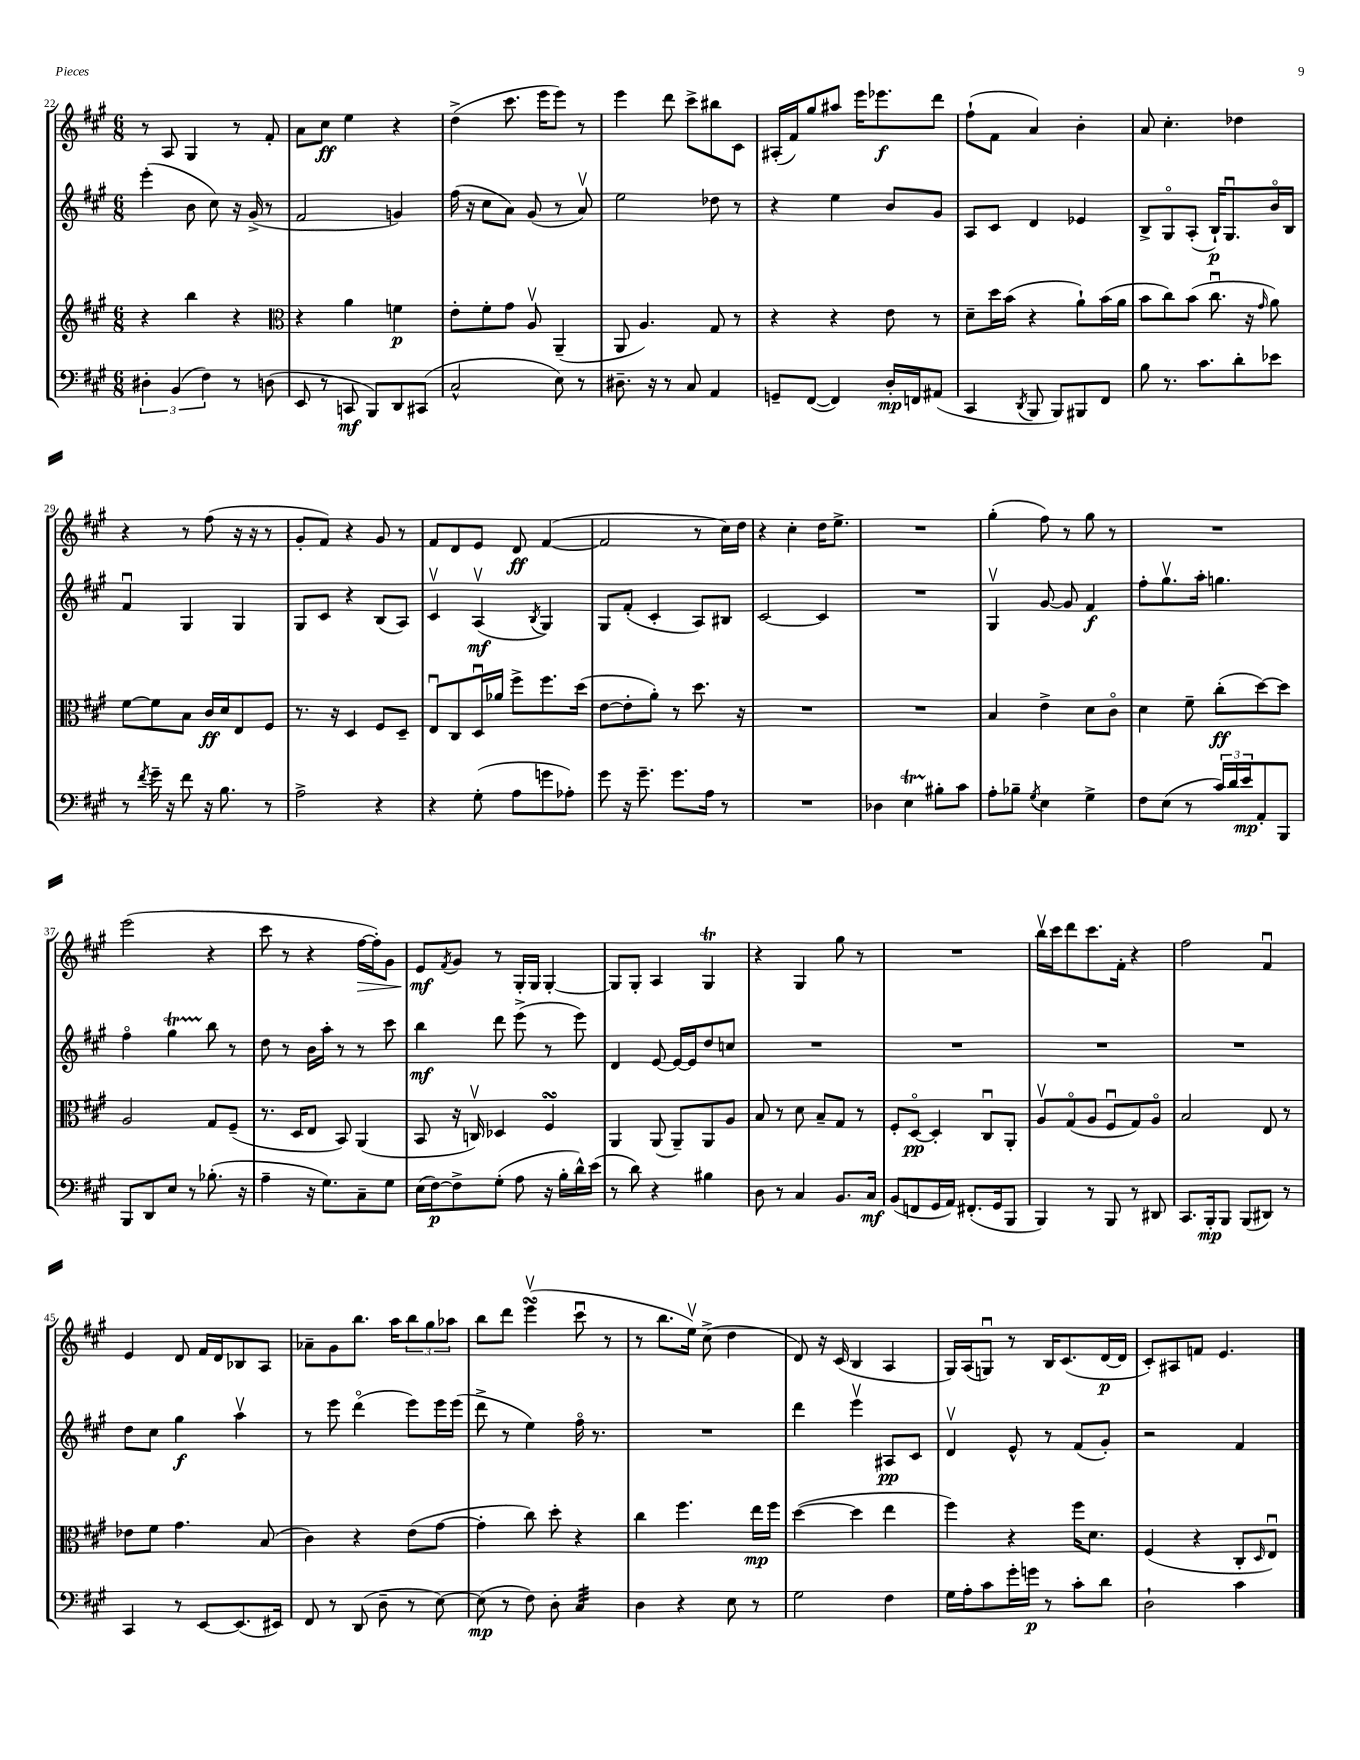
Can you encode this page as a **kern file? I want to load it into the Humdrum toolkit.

**kern	**kern	**kern	**kern
*staff4	*staff3	*staff2	*staff1
*clefF4	*clefG2	*clefG2	*clefG2
*k[f#c#g#]	*k[f#c#g#]	*k[f#c#g#]	*k[f#c#g#]
*M6/8	*M6/8	*M6/8	*M6/8
6D#'	4r	(4eee'	8r
.	.	.	8A
(6BB	.	.	.
.	4bb	8b	4G#
6F#)	.	.	.
.	.	8cc#)	.
8r	4r	16r	8r
.	.	(16g#^	.
(8D	.	8r	8f#'
=	=	=	=
*	*clefC3	*	*
8EE	4r	2f#	8a
8r	.	.	8cc#
8CC	4a	.	4ee
8BBB)	.	.	.
8DD	4f	4g)	4r
(8CC#	.	.	.
=	=	=	=
2C#^^	8e'	(16ff#	(4dd^
.	.	16r	.
.	8f#'	8cc#	.
.	8g#	8a)	8.ccc#
.	8Av	(8g#	.
.	.	.	16eee
8E)	(4AA~	8r	8eee)
8r	.	8av)	8r
=	=	=	=
8.D#~	8AA	2ee	4eee
.	4.A)	.	.
16r	.	.	.
8r	.	.	8ddd
8C#	.	.	8ccc#^
4AA	8G#	8dd-	8bb#
.	8r	8r	8c#
=	=	=	=
8GG~	4r	4r	(16A#'
.	.	.	16f#)
([8FF#	.	.	8gg#
4FF#])	4r	4ee	8aa#
.	.	.	16eee
.	.	.	8.eee-
16D'	8e	8b	.
16FF	.	.	.
(8AA#	8r	8g#	8ddd
=	=	=	=
4CC#	8d~	8A	(8ff#`
.	16dd	8c#	8f#
.	(16b	.	.
8qDD	.	.	.
8BBB	4r	4d	4a)
8BBB)	.	.	.
8BBB#	8a`)	4e-	4b'
8FF#	(16b	.	.
.	16a	.	.
=	=	=	=
8B	8b	8B^	8a
8.r	8cc#)	8G#o	4.cc#'
.	(8b	(8A'	.
8.c#	.	.	.
.	8.cc#u	16B`)	.
.	.	8.G#u	.
8d'	.	.	4dd-
.	16r	.	.
.	16qqg#	.	.
8e-	8a)	16bo	.
.	.	16B	.
=	=	=	=
8r	[8f#	4f#u	4r
8qf#	.	.	.
16g#~	8f#]	.	.
16r	.	.	.
8f#	8B	4G#	8r
16r	16c#	.	(8ff#
8.B	16d	.	.
.	8E	4G#	16r
.	.	.	16r
8r	8F#	.	8r
=	=	=	=
2A^	8.r	8G#	8g#'
.	.	8c#	8f#)
.	16r	.	.
.	4D	4r	4r
4r	8F#	(8B	8g#
.	8D~	8A)	8r
=	=	=	=
4r	8Eu	4c#v	8f#
.	8C#	.	8d
(8G#'	16Du	(4Av	8e
.	16a-	.	.
8A	8ff#^	.	8d
.	.	8qB	.
8g	8.ff#	4G#)	([4f#
8A-')	.	.	.
.	(16dd	.	.
=	=	=	=
8g#	[8e	8G#	2f#]
16r	8e']	(8f#'	.
8.g#~	.	.	.
.	8a')	4c#'	.
8.g#	8r	.	.
.	8.dd	8A)	8r
16A	.	.	.
8r	.	8B#	16cc#)
.	16r	.	16dd
=	=	=	=
2.r	2.r	[2c#	4r
.	.	.	4cc#'
.	.	4c#]	16dd
.	.	.	8.ee^
=	=	=	=
4D-	2.r	2.r	2.r
4E	.	.	.
8B#'	.	.	.
8c#	.	.	.
=	=	=	=
8A'	4B	4G#v	(4gg#'
8B-~	.	.	.
8qG#	.	.	.
4E	4e^	[8g#	8ff#)
.	.	8g#]	8r
4G#^	8d	4f#	8gg#
.	8c#o	.	8r
=	=	=	=
8F#	4d	8ff#'	2.r
(8E	.	8.gg#v	.
8r	8f#~	.	.
.	.	16aa'	.
24c#)	(8cc#'	4.gg	.
24d	.	.	.
24e	.	.	.
8AA'	[8dd)	.	.
8BBB	8dd]	.	.
=	=	=	=
8BBB	2A	4ff#o	(2eee
8DD	.	.	.
8E	.	4gg#	.
8r	.	.	.
(8.B-'	8G#	8bb	4r
.	(8F#~	8r	.
16r	.	.	.
=	=	=	=
4A~	8.r	8dd	8ccc#
.	.	8r	8r
.	16D	.	.
16r	8E	16b	4r
8.G#)	.	16aa'	.
.	8BB)	8r	.
8C#~	(4AA	8r	[16ff#
.	.	.	16ff#'])
8G#	.	8ccc#	8g#
=	=	=	=
(16E	8BB	4bb	8e
[16F#)	.	.	.
.	.	.	8qf#
8F#^]	16r	.	8g#
.	16Cv)	.	.
(8G#'	4D-	8ddd	8r
8A	.	(8eee^	16G#'
.	.	.	16G#
16r	4F#	8r	[4G#'
16B'	.	.	.
16d^^)	.	8eee)	.
(16e	.	.	.
=	=	=	=
8r	4AA	4d	8G#]
8d)	.	.	8G#'
4r	(8AA	[8e	4A
.	8AA~)	16e_	.
.	.	16e]	.
4B#	8AA	8dd	4G#
.	8A	8cc	.
=	=	=	=
8D	8B	2.r	4r
8r	8r	.	.
4C#	8d	.	4G#
.	8B~	.	.
8.BB	8G#	.	8gg#
.	8r	.	8r
16C#	.	.	.
=	=	=	=
(8BB	8F#'	2.r	2.r
8FF	[8Do	.	.
16GG#	4D']	.	.
16AA)	.	.	.
(8.FF#'	.	.	.
.	8C#u	.	.
16GG#	.	.	.
8BBB	8AA'	.	.
=	=	=	=
4BBB)	8Av	2.r	16bbv
.	.	.	16ccc#
.	(8G#o	.	8ddd
8r	8A	.	8.ccc#
8BBB	8F#u	.	.
.	.	.	16f#'
8r	8G#)	.	4r
8DD#	8Ao	.	.
=	=	=	=
8.CC#	2B	2.r	2ff#
16BBB'	.	.	.
8BBB	.	.	.
(8BBB	.	.	.
8DD#)	8E	.	4f#u
8r	8r	.	.
=	=	=	=
4CC#	8e-	8dd	4e
.	8f#	8cc#	.
8r	4.g#	4gg#	8d
[8EE	.	.	16f#
.	.	.	16d
(8.EE]	.	4aav	8B-
.	(8B	.	8A
16EE#)	.	.	.
=	=	=	=
8FF#	4c#)	8r	8a-~
8r	.	8eee	8g#
(8DD	4r	(4dddo	8.bb
8D~	.	.	.
.	.	.	16aa
8r	(8e	8eee)	12bb
.	.	.	12gg#
[8E)	[8g#	16eee	.
.	.	.	12aa-
.	.	(16eee	.
=	=	=	=
(8E]	4g#']	8ddd^	8bb
8r	.	8r	8ddd
8F#)	8cc#)	4ee)	(4eeev
8D'	8dd'	.	.
4C#	4r	16ff#o	8ccc#u
.	.	8.r	.
.	.	.	8r
=	=	=	=
4D	4cc#	2.r	8r
.	.	.	8.bb
4r	4.ff#	.	.
.	.	.	16eev)
.	.	.	(8cc#^
8E	.	.	4dd
8r	16ee	.	.
.	16ff#	.	.
=	=	=	=
2G#	([4dd	4ddd	8d)
.	.	.	16r
.	.	.	(16c#
.	4dd]	4eeev	4B
4F#	4ee	8A#	4A
.	.	8c#	.
=	=	=	=
16G#	4ff#)	4dv	16G#)
16A'	.	.	(16A
8c#	.	.	8Gu)
16g#'	4r	8e^^	8r
16g	.	.	.
8r	.	8r	16B
.	.	.	(8.c#
8c#'	16ff#	(8f#	.
.	8.d	.	.
8d	.	8g#')	[16d
.	.	.	16d]
=	=	=	=
2D`	(4F#	2r	8c#')
.	.	.	8A#
.	4r	.	8f
.	.	.	4.e
4c#	8C#'	4f#	.
.	16qqD	.	.
.	8Eu)	.	.
==	==	==	==
*-	*-	*-	*-
